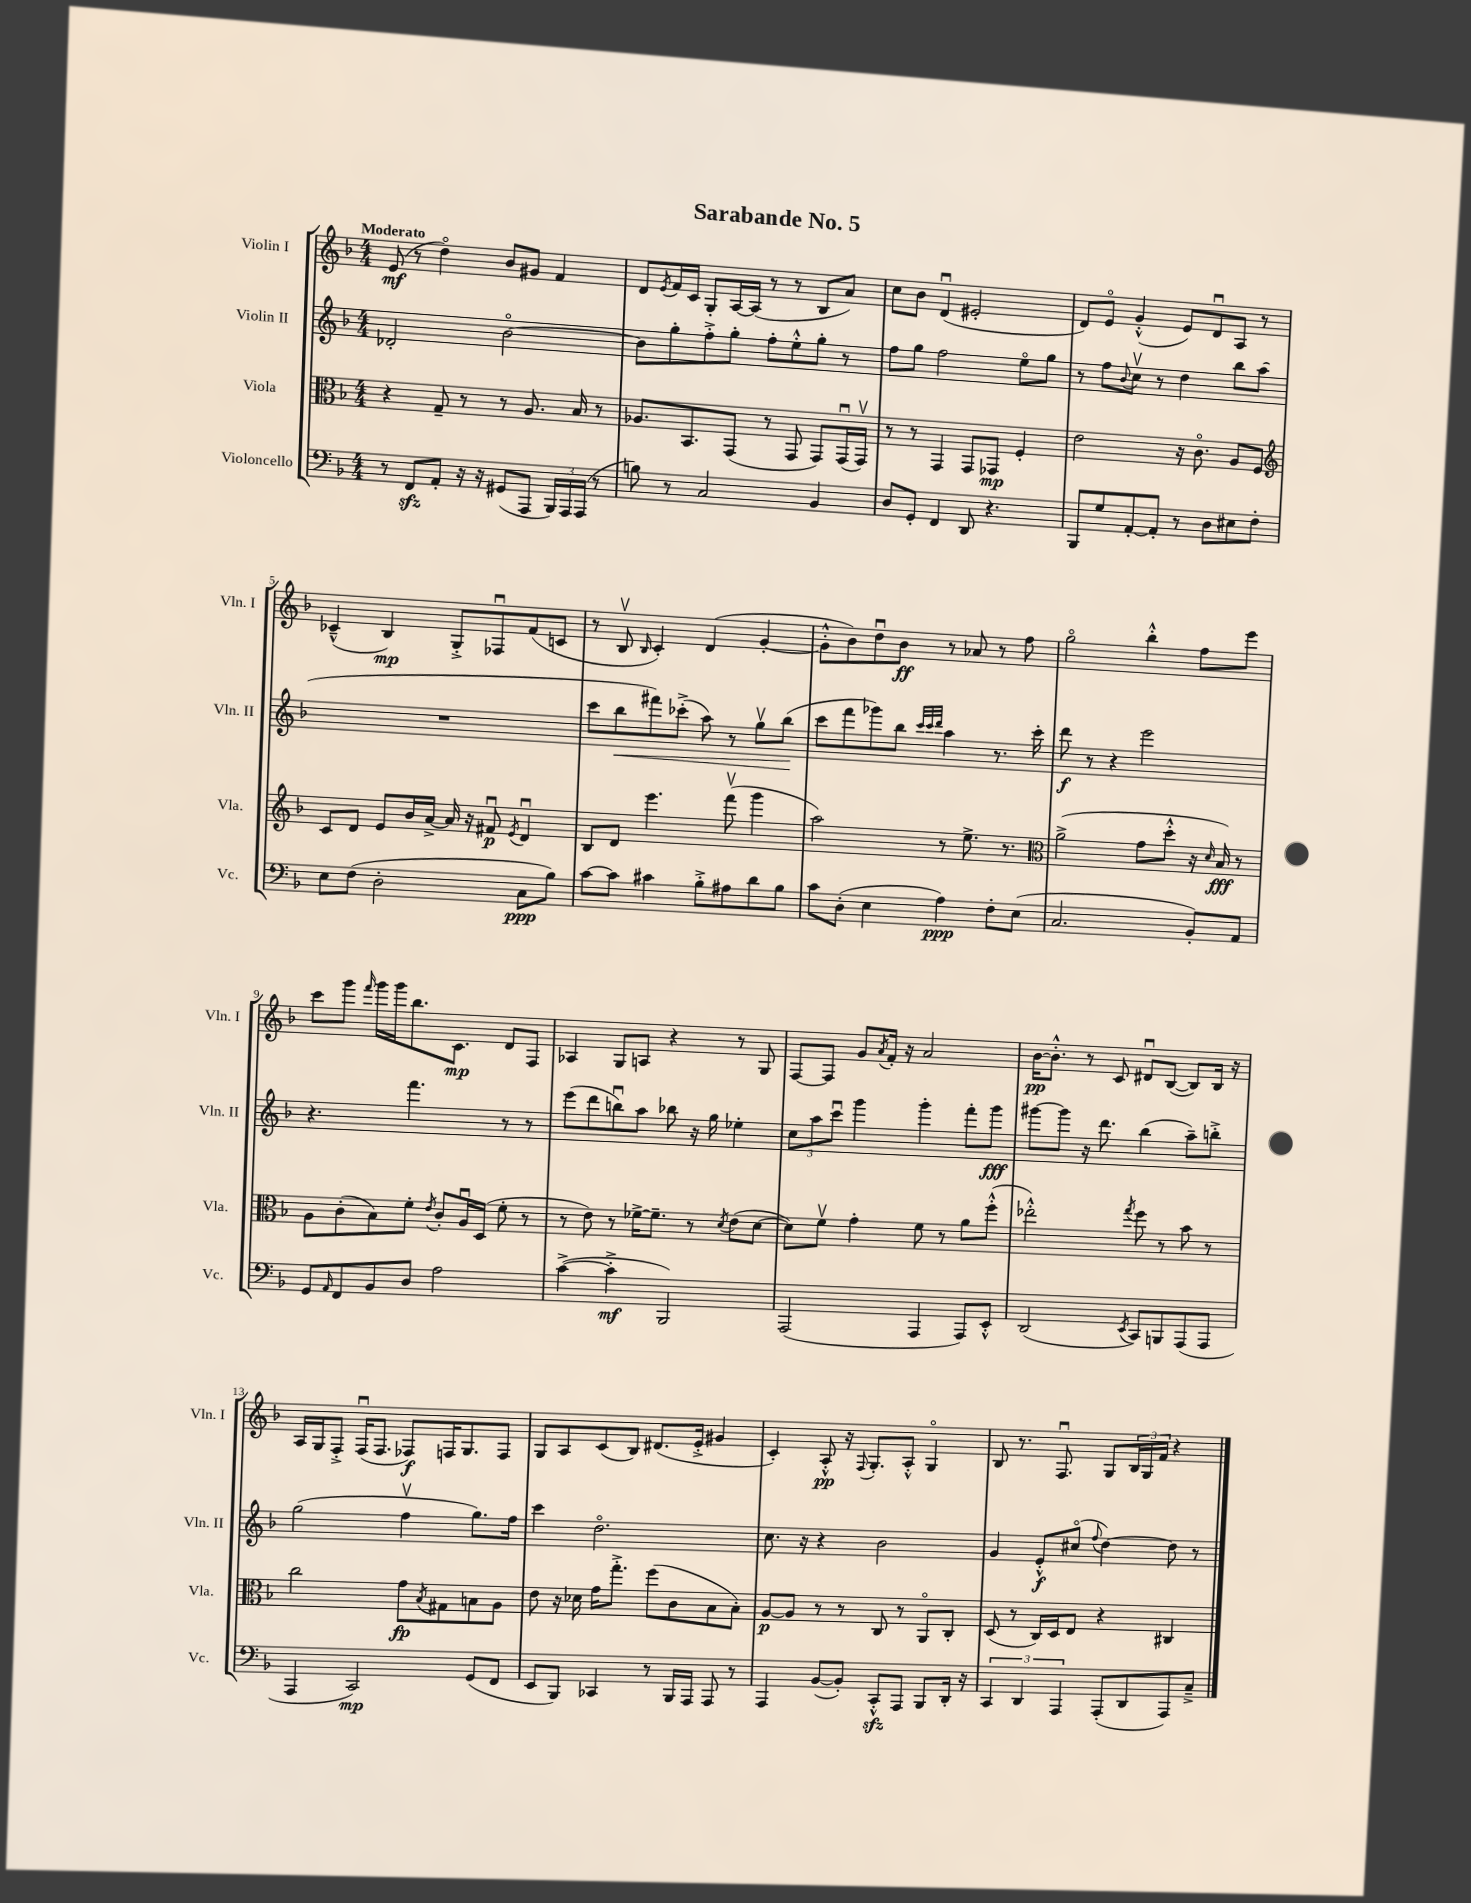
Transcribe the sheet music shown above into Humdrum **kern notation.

**kern	**dynam	**kern	**dynam	**kern	**dynam	**kern	**dynam
*part4	*part4	*part3	*part3	*part2	*part2	*part1	*part1
*staff4	*staff4	*staff3	*staff3	*staff2	*staff2	*staff1	*staff1
*I"Violoncello	*	*I"Viola	*	*I"Violin II	*	*I"Violin I	*
*I'Vc.	*	*I'Vla.	*	*I'Vln. II	*	*I'Vln. I	*
*clefF4	*	*clefC3	*	*clefG2	*	*clefG2	*
*k[b-]	*	*k[b-]	*	*k[b-]	*	*k[b-]	*
*M4/4	*	*M4/4	*	*M4/4	*	*M4/4	*
=1	=1	=1	=1	=1	=1	=1	=1
!	!	!	!	!	!	!LO:TX:a:B:t=Moderato	!
8r	.	4r	.	2d-X'/	.	(8e/	mf
8FFzz/L	.	.	.	.	.	8r	.
8AA'/J	.	8G~/	.	.	.	4dd\)	.
16r	.	8r	.	.	.	.	.
16r	.	.	.	.	.	.	.
(8GG#X/L	.	8r	.	[2b-\	.	8b-/L	.
8AAA/J	.	8.A/	.	.	.	8g#X/J	.
24BBB-/LL)	.	.	.	.	.	4f/	.
24AAA/	.	.	.	.	.	.	.
.	.	16B-/	.	.	.	.	.
(24AAA/JJ	.	.	.	.	.	.	.
8r	.	8r	.	.	.	.	.
=2	=2	=2	=2	=2	=2	=2	=2
8Bn\)	.	8.A-X/L	.	8b-\L]	.	8d/L	.
.	.	.	.	.	.	8qe/	.
8r	.	.	.	8gg'\	.	16f/L	.
.	.	8.BB-/	.	.	.	16c/JJ	.
2C/	.	.	.	8ff'^\	.	8G'/L	.
.	.	(8GG/J	.	8gg'\J	.	[16A/L	.
.	.	.	.	.	.	(16A/JJ]	.
.	.	8r	.	8ff'\L	.	8r	.
.	.	8GG/	.	8ee'^^\	.	8r	.
4BB-/	.	8GG/L)	.	8gg'\J	.	8B-/L	.
.	.	(16GGu/L	.	8r	.	8a/J)	.
.	.	16GGv/JJ)	.	.	.	.	.
=3	=3	=3	=3	=3	=3	=3	=3
8D/L	.	8r	.	8ff\L	.	8cc\L	.
8GG'/J	.	8r	.	8gg\J	.	8b-\J	.
4FF/	.	4GG/	.	2ff\	.	(4du/	.
8DD/	.	8GG/L	.	.	.	2e#X'/	.
4.r	.	8GG-X/J	mp	.	.	.	.
.	.	4F'/	.	8ee\L	.	.	.
.	.	.	.	8gg\J	.	.	.
=4	=4	=4	=4	=4	=4	=4	=4
8BBB-/L	.	2e\	.	8r	.	8d/L)	.
8G/	.	.	.	8ff\L	.	8e/J	.
.	.	.	.	8qqb-/	.	.	.
[8AA'/	.	.	.	8ccv\J	.	(4g'^^/	.
8AA'/J]	.	.	.	8r	.	.	.
8r	.	16r	.	4dd\	.	8e/L)	.
.	.	8.c\	.	.	.	.	.
8D\L	.	.	.	.	.	8du/	.
8E#X\	.	8A/L	.	8bb-\L	.	8A/J	.
8F'\J	.	8F/J	.	(8aa\J	.	8r	.
!!LO:LB:g=z
=5	=5	=5	=5	=5	=5	=5	=5
*	*	*clefG2	*	*	*	*	*
8E\L	.	8c/L	.	1r	.	(4c-X~^^/	.
(8F\J	.	8d/J	.	.	.	.	.
2D'\	.	8e/L	.	.	.	4B-/)	mp
.	.	16b-/L	.	.	.	.	.
.	.	[16a^/JJ	.	.	.	.	.
.	.	16a/]	.	.	.	8G'^/L	.
.	.	16r	.	.	.	.	.
.	.	8f#Xu/	p	.	.	8F-Xu/	.
.	.	8qe/	.	.	.	.	.
8C\L	ppp	4du/	.	.	.	(8f/	.
8B-\J)	.	.	.	.	.	8cn/J	.
=6	=6	=6	=6	=6	=6	=6	=6
[8c\L	.	8B-/L	.	8ccc\L	.	8r	.
!	!	!	!	!	!LO:HP:b	!	!
8c\J]	.	8d/J	.	8bb-\	<	8B-v/	.
.	.	.	.	.	.	16qqB-/	.
4c#X\	.	4.eee\	.	8fff#X\)	.	4c'/)	.
.	.	.	.	(8ccc-X'^\J	.	.	.
8B-'^\L	.	.	.	8aa\)	.	(4d/	.
8A#X\	.	(8fffv\	.	8r	.	.	.
8d\	.	4ggg\	.	8ggv\L	.	[4g'/	.
8B-\J	.	.	.	(8bb-\J	.	.	.
.	.	.	.	.	[	.	.
=7	=7	=7	=7	=7	=7	=7	=7
8c\L	.	2aa\)	.	8ccc\L	.	8g'^^\L]	.
(8D'\J	.	.	.	8fff\	.	8b-\)	.
4E\	.	.	.	8ggg-X\)	.	8ddu\	.
.	.	.	.	8bb-\J	.	8b-\J	ff
.	.	.	.	32qqccc/LLL	.	.	.
.	.	.	.	32qqccc/	.	.	.
.	.	.	.	32qqddd/JJJ	.	.	.
4A\)	ppp	8r	.	4aa\	.	8r	.
.	.	8.ee^\	.	.	.	8a-X/	.
8F'\L	.	.	.	8.r	.	8r	.
.	.	8.r	.	.	.	.	.
(8E\J	.	.	.	.	.	8ff\	.
.	.	.	.	16ccc'\	.	.	.
=8	=8	=8	=8	=8	=8	=8	=8
*	*	*clefC3	*	*	*	*	*
2.C/	.	(2a^\	.	8ddd\	f	2gg\	.
.	.	.	.	8r	.	.	.
.	.	.	.	4r	.	.	.
.	.	8g\L	.	2eee\	.	4bb-'^^\	.
.	.	8dd'^^\J	.	.	.	.	.
8BB-'/L)	.	16r	.	.	.	8ff\L	.
.	.	16qqd/	.	.	.	.	.
.	.	16B-/)	fff	.	.	.	.
8AA/J	.	8r	.	.	.	8eee\J	.
!!LO:LB:g=z
=9	=9	=9	=9	=9	=9	=9	=9
8GG/L	.	8A\L	.	4.r	.	8ccc\L	.
16qqAA/	.	.	.	.	.	.	.
8FF/	.	(8c'\	.	.	.	8ggg\J	.
.	.	.	.	.	.	16qqfff/	.
8BB-/	.	8B-\)	.	.	.	16ggg\LL	.
.	.	.	.	.	.	16ggg\J	.
8D/J	.	8f'\J	.	4.fff\	.	8.bb-\	.
.	.	8qe/	.	.	.	.	.
2A\	.	8c'/L	.	.	.	.	.
.	.	.	.	.	.	8.c\J	mp
.	.	16Au/L	.	.	.	.	.
.	.	(16D/JJ	.	.	.	.	.
.	.	8f'\	.	8r	.	8d/L	.
.	.	8r	.	8r	.	8F/J	.
=10	=10	=10	=10	=10	=10	=10	=10
([4c^\	.	8r	.	(8eee\L	.	4A-X/	.
.	.	8e\)	.	8ddd\	.	.	.
4c'^\]	mf	8r	.	8bbnu\)	.	8G/L	.
.	.	[16f-X^\KL	.	8aa\J	.	8An/J	.
.	.	8.f-~\J]	.	.	.	.	.
2BBB-/)	.	.	.	8bb-X\	.	4r	.
.	.	8r	.	16r	.	.	.
.	.	.	.	16gg\	.	.	.
.	.	8qd/	.	.	.	.	.
.	.	(8e\L	.	4ee-X'\	.	8r	.
.	.	[8d\J	.	.	.	8G/	.
=11	=11	=11	=11	=11	=11	=11	=11
(2AAA/	.	8d\L])	.	12cc\L	.	[8F/L	.
.	.	.	.	12aa\	.	.	.
.	.	8fv\J	.	.	.	8F/J]	.
.	.	.	.	12cccu\J	.	.	.
.	.	4g'\	.	4ggg\	.	8g/L	.
.	.	.	.	.	.	8qa/	.
.	.	.	.	.	.	16f'/Jk	.
.	.	.	.	.	.	16r	.
4AAA/	.	8f\	.	4ggg'\	.	2a/	.
.	.	8r	.	.	.	.	.
8AAA/L)	.	8a\L	.	8fff'\L	.	.	.
8EE'^^/J	.	(8ff'^^\J	.	8ggg\J	fff	.	.
=12	=12	=12	=12	=12	=12	=12	=12
(2DD/	.	2ee-X'^^\)	.	[8ggg#X\L	.	[16b-\KL	pp
.	.	.	.	.	.	8.b-'^^\J]	.
.	.	.	.	8ggg#\J]	.	.	.
.	.	.	.	16r	.	8r	.
.	.	.	.	8.ddd\	.	.	.
.	.	.	.	.	.	8c/	.
8qEE/	.	8qgg/	.	.	.	.	.
8CC/L)	.	8ff\	.	(4bb-\	.	8d#Xu/L	.
8BBBn/	.	8r	.	.	.	([8B-/J	.
(8AAA/	.	8b-\	.	8aa~\L)	.	8B-/L])	.
8AAA/J	.	8r	.	8bbn'^\J	.	16B-/Jk	.
.	.	.	.	.	.	16r	.
!!LO:LB:g=z
=13	=13	=13	=13	=13	=13	=13	=13
4AAA/	.	2cc\	.	(2gg\	.	16A/LL	.
.	.	.	.	.	.	16G/J	.
.	.	.	.	.	.	8F'^/J	.
2CC/)	mp	.	.	.	.	(16Fu/KL	.
.	.	.	.	.	.	8.F/J	.
.	.	8g\L	fp	4ffv\	.	8F-X/L)	f
.	.	8qB-/	.	.	.	.	.
.	.	8G#X\	.	.	.	16Fn/K	.
.	.	.	.	.	.	8.G/	.
(8GG/L	.	8Bn\	.	8.gg\L)	.	.	.
8FF/J	.	8A\J	.	.	.	8F/J	.
.	.	.	.	16ff\Jk	.	.	.
=14	=14	=14	=14	=14	=14	=14	=14
8EE/L	.	8e\	.	4ccc\	.	8G/L	.
8BBB-/J)	.	16r	.	.	.	8A/	.
.	.	16d-X\	.	.	.	.	.
4CC-X/	.	16g\KL	.	2.dd\	.	(8c/	.
.	.	8.gg'^\J	.	.	.	.	.
.	.	.	.	.	.	8B-/J)	.
8r	.	(8ff\L	.	.	.	(8.d#X/L	.
16BBB-/LL	.	8c\	.	.	.	.	.
16AAA/JJ	.	.	.	.	.	16e'^/Jk	.
8AAA/	.	8B-\	.	.	.	4g#X/	.
8r	.	8B-'\J)	.	.	.	.	.
=15	=15	=15	=15	=15	=15	=15	=15
4AAA/	.	[8A/L	p	8.cc\	.	4c'/)	.
.	.	8A/J]	.	.	.	.	.
.	.	.	.	16r	.	.	.
([8BB-/L	.	8r	.	4r	.	8A'^^/	pp
8BB-'/J])	.	8r	.	.	.	16r	.
.	.	.	.	.	.	8qqF/	.
.	.	.	.	.	.	8.G'/L	.
8CCzz'^^/L	.	8C/	.	2b-\	.	.	.
8AAA/J	.	8r	.	.	.	8A'^^/J	.
8BBB-/L	.	8AA/L	.	.	.	4G/	.
16DD'/Jk	.	8C'/J	.	.	.	.	.
16r	.	.	.	.	.	.	.
=16	=16	=16	=16	=16	=16	=16	=16
6CC/	.	(8D/	.	4g/	.	8B-/	.
.	.	8r	.	.	.	8.r	.
6DD/	.	.	.	.	.	.	.
.	.	16C/LL)	.	8e'^^/L	f	.	.
.	.	16D/J	.	.	.	8.Fu/	.
6AAA/	.	.	.	.	.	.	.
.	.	8E/J	.	(8cc#X/J	.	.	.
.	.	.	.	8qqff/	.	.	.
(8AAA'/L	.	4r	.	[4dd\)	.	8G/L	.
8DD/	.	.	.	.	.	24B-/L	.
.	.	.	.	.	.	24G/	.
.	.	.	.	.	.	24f/JJ	.
8AAA/)	.	4C#X/	.	8dd\]	.	4r	.
8C~^/J	.	.	.	8r	.	.	.
==	==	==	==	==	==	==	==
*-	*-	*-	*-	*-	*-	*-	*-
